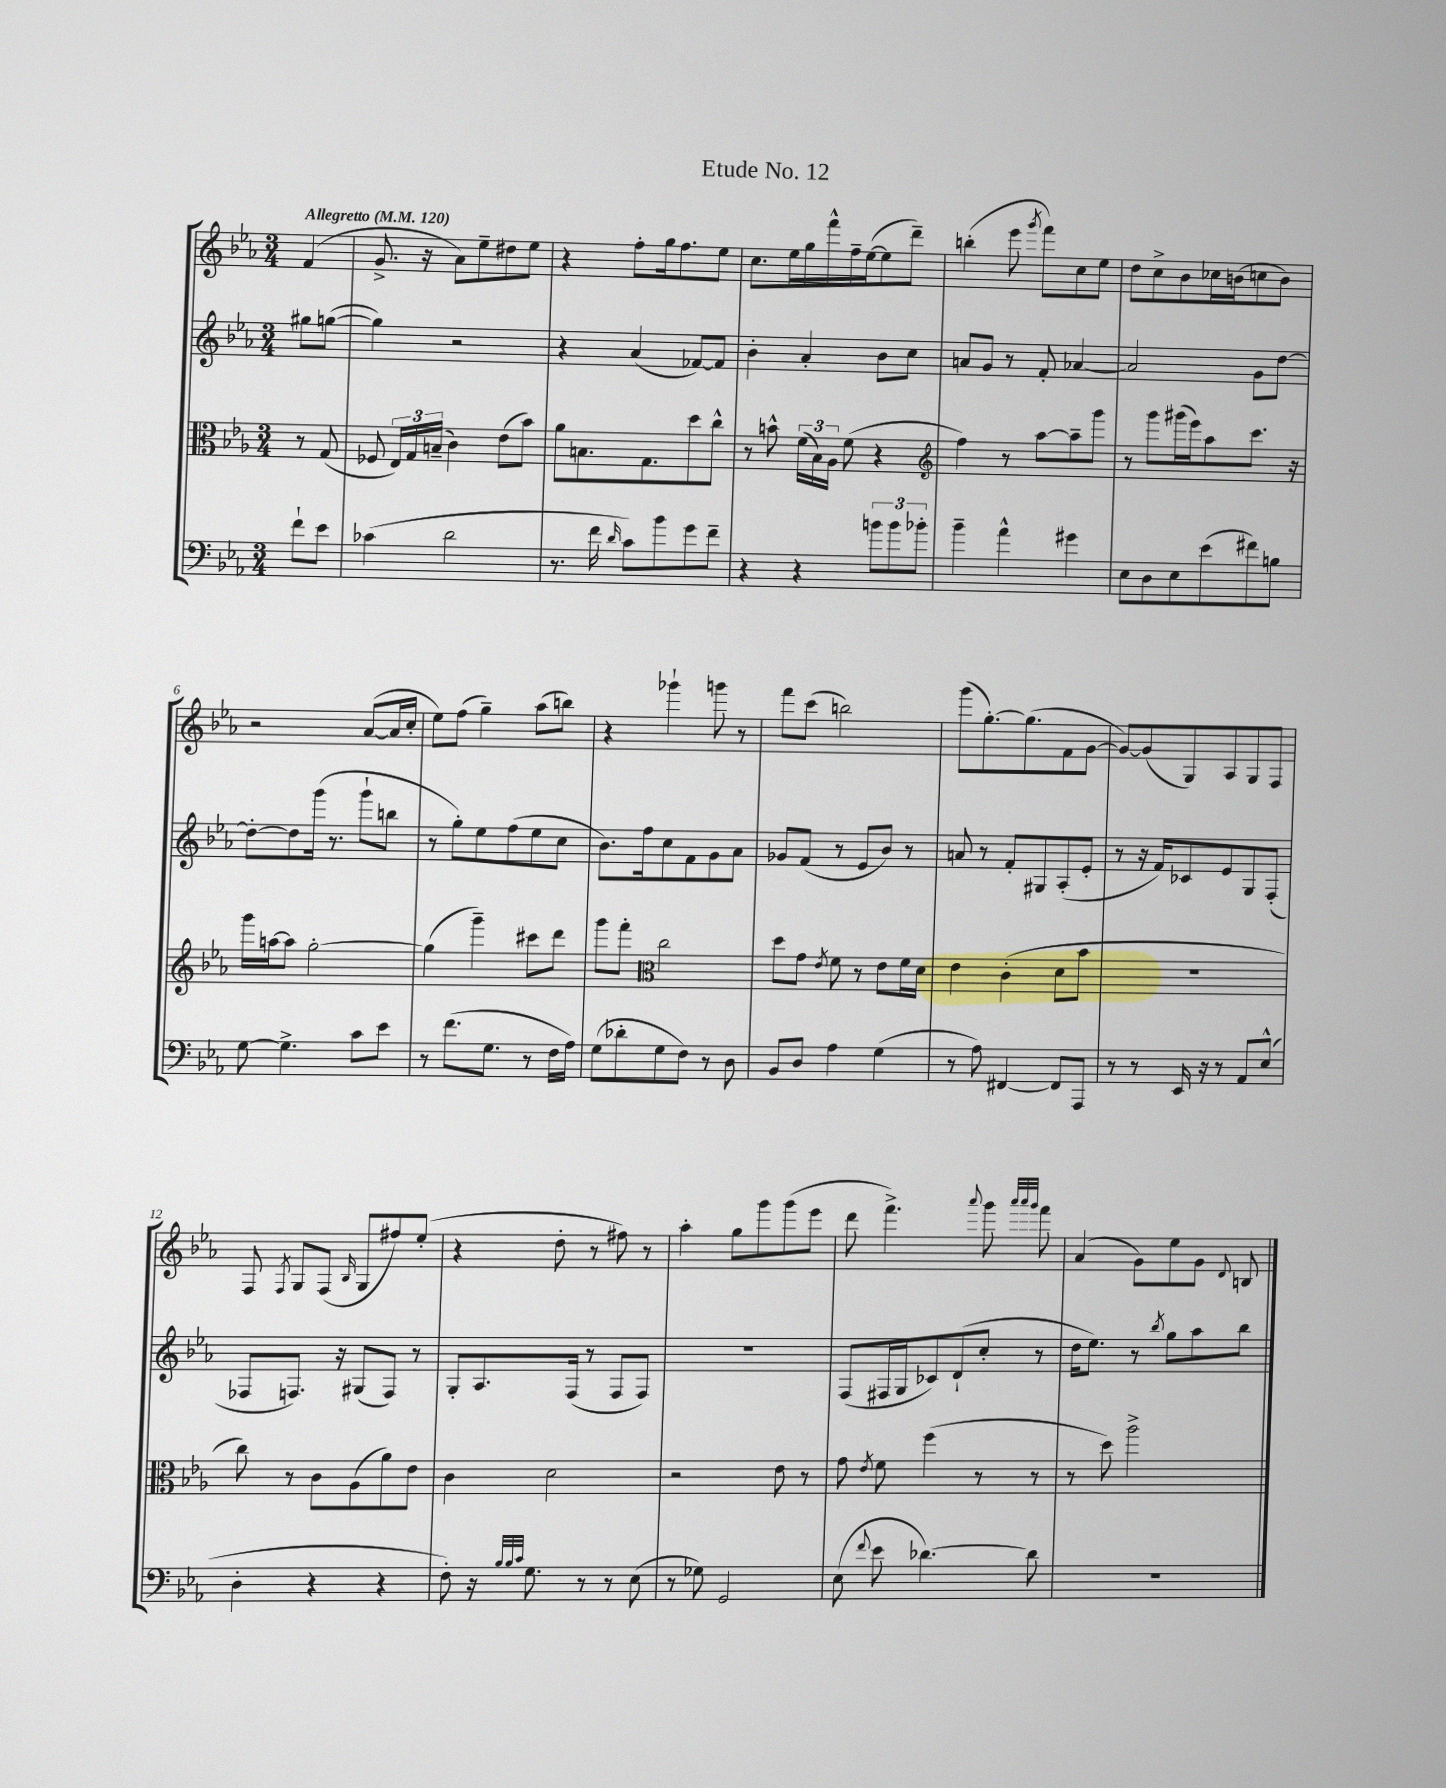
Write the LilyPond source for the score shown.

\header { title = "Etude No. 12" }
<<
\new StaffGroup <<
\new Staff = "s0" {
    \clef treble \key ees \major \numericTimeSignature \time 3/4 \partial 4 \tempo "Allegretto" 4 = 120
    \autoBeamOff f'4( |
    g'8.-> r16 aes'8[) ees''8-- dis''8 ees''8] |
    r4 f''8[-. g''16 f''8. ees''8] |
    c''8.[ ees''16 g''16 f'''16-^ f''16-- ees''16~( ees''8 d'''8]--) |
    b''4-.( ees'''8 \acciaccatura { g'''8 } f'''8[) c''8 ees''8] |
    d''8[ c''8-> bes'8 ces''16 b'16( c''8 b'8]) |
    r2 aes'8[~( aes'16 c''16]-. |
    ees''8[) f''8]( g''4--) aes''8[( b''8]) |
    r4 ges'''4-! g'''8 r8 |
    f'''8[ c'''8]( b''2) |
    g'''8[( g''8.~-.) g''8.( f'8 g'8]~ |
    g'8[~) g'8( g8) aes8 g8 f8] |
    f8 \acciaccatura { f8 } g8[ f8]( \grace { bes16 } g8[ fis''8) ees''8]-.( |
    r4 d''8-. r8 fis''8) r8 |
    aes''4-. g''8[ g'''8 g'''8( ees'''8] |
    d'''8 f'''4.->) \appoggiatura { aes'''8 } g'''8 \grace { aes'''32[ aes'''32 g'''32] } f'''8 |
    aes'4( g'8[) ees''8 g'8] \appoggiatura { d'8 } b8 \bar "|." |
}
\new Staff = "s1" {
    \clef treble \key ees \major \numericTimeSignature \time 3/4 \partial 4
    \autoBeamOff gis''8[ g''8]~( |
    g''4) r2 |
    r4 aes'4( fes'8[~) fes'8] |
    bes'4-. aes'4-. bes'8[ c''8] |
    a'8[ g'8] r8 f'8-. aes'4~ |
    aes'2 g'8[ d''8]~ |
    d''8[~-. d''8 g'''16]( r8. g'''8[-! b''8] |
    r8 g''8[-.) ees''8 f''8( ees''8 c''8] |
    bes'8.[) f''16 c''8 f'8 g'8 aes'8] |
    ges'8[ f'8]( r8 ees'8[ bes'8]) r8 |
    a'8 r8 f'8[-. gis8 aes8-.( ees'8]-. |
    r8 r16 f'16[) ces'8 ees'8 g8 f8]-.( |
    fes8[ f8.]) r16 gis8[( f8]) r8 |
    g8[-. aes8. f16]( r8 f8[ f8]) |
    R2. |
    f8[( fis16 g16 ces'8) d'8-!( c''8]-. r8 |
    d''16[ ees''8.]) r8 \acciaccatura { bes''8 } g''8[ aes''8 bes''8] \bar "|." |
}
\new Staff = "s2" {
    \clef alto \key ees \major \numericTimeSignature \time 3/4 \partial 4
    \autoBeamOff r8 g8( |
    fes8 \tuplet 3/2 { ees16[) g16 b16]--( } c'4) ees'8[( bes'8]) |
    aes'8[ b8. g8. d''8 c''8]-^ |
    r8 b'8-^ \tuplet 3/2 { f'16[( bes16) aes16] } f'8( r4 |
    \clef treble f''4) r8 aes''8[~ aes''8-- g'''8] |
    r8 g'''8[ gis'''16( ees'''16) aes''8 c'''8.] r16 |
    g'''16[ a''16~ a''8] g''2~-. |
    g''4( g'''4--) cis'''8[ d'''8] |
    g'''8[ f'''8]-. \clef alto c''2 |
    d''8[ g'8] \acciaccatura { ees'8 } f'8 r8 ees'8[ f'16 d'16] |
    ees'4 c'4-.( d'8[ bes'8] |
    R2. |
    c''8) r8 c'8[ aes8( aes'8) ees'8] |
    c'4 d'2 |
    r2 ees'8 r8 |
    g'8 \acciaccatura { ees'8 } f'8 f''4( r8 r8 |
    r8 d''8) aes''2-> \bar "|." |
}
\new Staff = "s3" {
    \clef bass \key ees \major \numericTimeSignature \time 3/4 \partial 4
    \autoBeamOff f'8[-! ees'8] |
    ces'4( d'2 |
    r8. f'16 \grace { d'16 } c'8[) bes'8 g'8 f'8]-- |
    r4 r4 \tuplet 3/2 { b'8[ b'8 bes'8]-. } |
    bes'4-- aes'4-^ gis'4 |
    ees8[ d8 ees8 ees'8( fis'8) b8] |
    g8~ g4.-> c'8[ ees'8] |
    r8 f'8.[( g8.] r8 f16[ aes16]) |
    g8[( des'8-. g8 f8]) r8 d8 |
    bes,8[ d8] aes4 g4( |
    r8 aes8) fis,4~ fis,8[ aes,,8] |
    r8 r8 ees,16 r16 r8 aes,8[ ees8]-^( |
    d4-. r4 r4 |
    f8-.) r16 \grace { bes32[ bes32 c'32] } g8. r8 r8 ees8( |
    r8 ges8) g,2 |
    ees8( \appoggiatura { f'8 } ees'8 des'4.~) des'8 |
    R2. \bar "|." |
}
>>
>>
